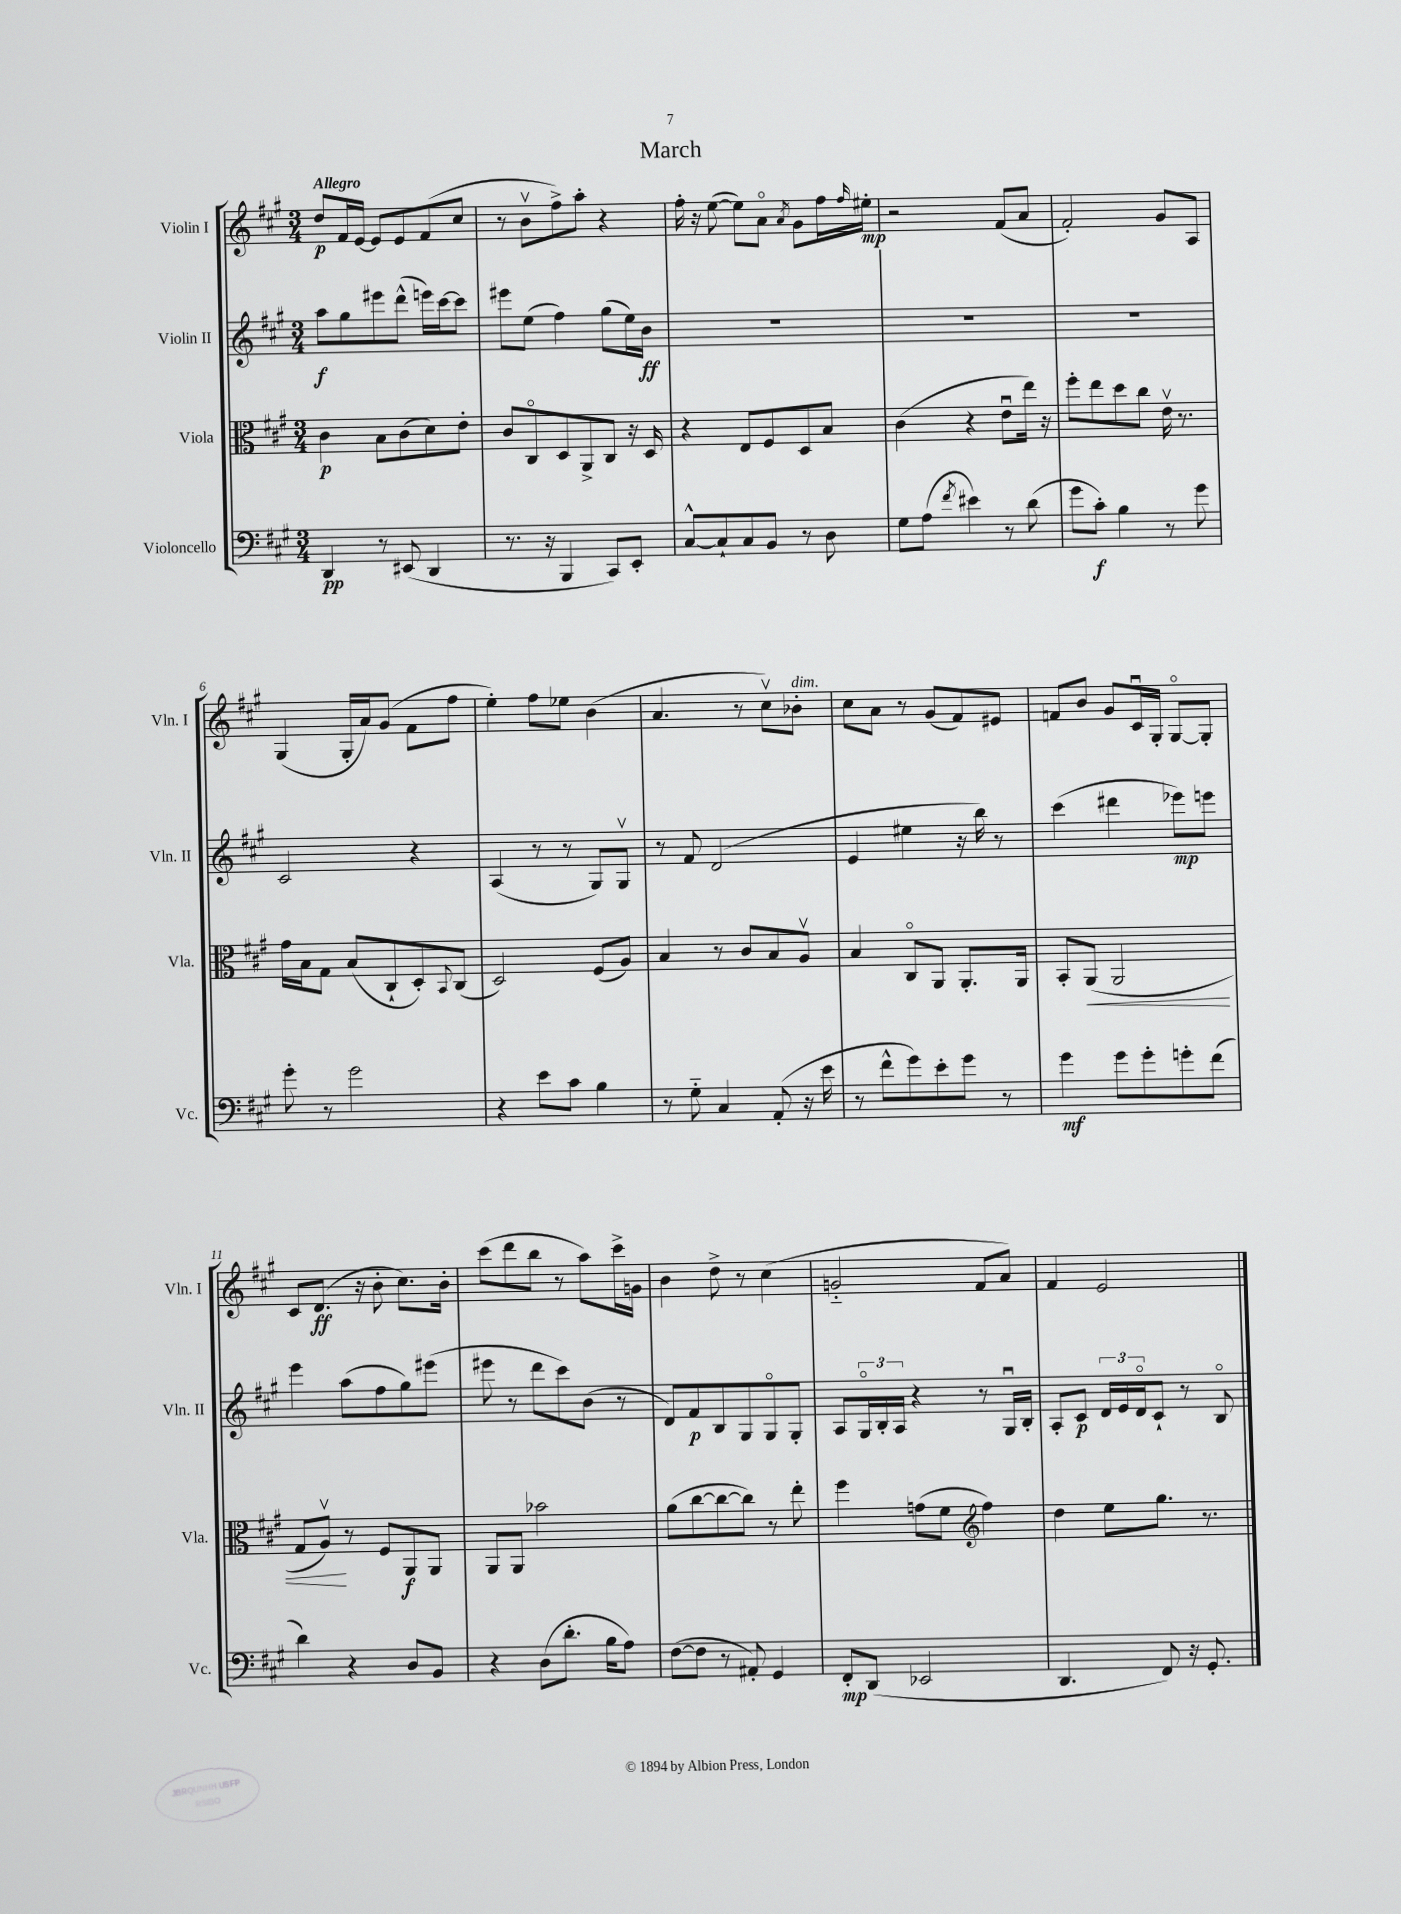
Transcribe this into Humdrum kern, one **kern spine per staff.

**kern	**dynam	**kern	**dynam	**kern	**dynam	**kern	**dynam
*part4	*part4	*part3	*part3	*part2	*part2	*part1	*part1
*staff4	*staff4	*staff3	*staff3	*staff2	*staff2	*staff1	*staff1
*I"Violoncello	*	*I"Viola	*	*I"Violin II	*	*I"Violin I	*
*I'Vc.	*	*I'Vla.	*	*I'Vln. II	*	*I'Vln. I	*
*clefF4	*	*clefC3	*	*clefG2	*	*clefG2	*
*k[f#c#g#]	*	*k[f#c#g#]	*	*k[f#c#g#]	*	*k[f#c#g#]	*
*M3/4	*	*M3/4	*	*M3/4	*	*M3/4	*
=1	=1	=1	=1	=1	=1	=1	=1
!	!	!	!	!	!	!LO:TX:a:B:t=Allegro	!
4DD/	pp	4c#\	p	8aa\L	f	8dd/L	p
.	.	.	.	8gg#\	.	16f#/L	.
.	.	.	.	.	.	[16e/JJ	.
8r	.	8B\L	.	8eee#X\	.	8e/L]	.
(8EE#X/	.	(8c#\	.	(8ddd^^\J	.	8e/	.
4DD/	.	8d\)	.	16eeen\LL)	.	(8f#/	.
.	.	.	.	[16ccc#\J	.	.	.
.	.	8e'\J	.	8ccc#\J]	.	8cc#/J	.
=2	=2	=2	=2	=2	=2	=2	=2
8.r	.	8c#/L	.	8eee#X\L	.	8r	.
.	.	8C#/	.	(8ee\J	.	8bv\L	.
16r	.	.	.	.	.	.	.
4BBB/	.	8D/	.	4ff#\)	.	8ff#^\)	.
.	.	8AA^/	.	.	.	8aa'\J	.
8CC#/L)	.	8C#/J	.	(8gg#\L	.	4r	.
8EE'/J	.	16r	.	16ee\L)	.	.	.
.	.	16D/	.	16b\JJ	ff	.	.
=3	=3	=3	=3	=3	=3	=3	=3
[8C#^^/L	.	4r	.	2.r	.	16ff#'\	.
.	.	.	.	.	.	16r	.
8C#`/]	.	.	.	.	.	([8ee\	.
8C#/	.	8E/L	.	.	.	8ee\L])	.
8BB/J	.	8F#/	.	.	.	8a\J	.
.	.	.	.	.	.	8qa/	.
8r	.	8D/	.	.	.	8g#\L	.
8D\	.	8B/J	.	.	.	16ff#\L	.
.	.	.	.	.	.	16qqff#/	.
.	.	.	.	.	.	16ee#X'\JJ	mp
=4	=4	=4	=4	=4	=4	=4	=4
8G#\L	.	(4c#\	.	2.r	.	2r	.
(8A\J	.	.	.	.	.	.	.
8qf#/	.	.	.	.	.	.	.
4e#X\)	.	4r	.	.	.	.	.
8r	.	8eu\L	.	.	.	(8f#/L	.
(8d\	.	16ee\Jk)	.	.	.	8a/J	.
.	.	16r	.	.	.	.	.
=5	=5	=5	=5	=5	=5	=5	=5
8g#\L	.	8ff#'\L	.	2.r	.	2f#'/)	.
8c#'\J)	f	8ee\	.	.	.	.	.
4B\	.	8dd\	.	.	.	.	.
.	.	8cc#\J	.	.	.	.	.
8r	.	16ev\	.	.	.	8g#/L	.
.	.	8.r	.	.	.	.	.
8g#\	.	.	.	.	.	8A/J	.
!!LO:LB:g=z
=6	=6	=6	=6	=6	=6	=6	=6
8g#'\	.	16g#\LL	.	2c#/	.	(4G#/	.
.	.	16B\J	.	.	.	.	.
8r	.	8G#\J	.	.	.	.	.
2g#\	.	(8B/L	.	.	.	16G#'/LL	.
.	.	.	.	.	.	16a/J)	.
.	.	8C#`/	.	.	.	(8g#/J	.
.	.	8D'/)	.	4r	.	8f#\L	.
.	.	8qqBB/	.	.	.	.	.
.	.	(8C#/J	.	.	.	8ff#\J	.
=7	=7	=7	=7	=7	=7	=7	=7
4r	.	2D/)	.	(4A/	.	4ee'\)	.
8e\L	.	.	.	8r	.	8ff#\L	.
8c#\J	.	.	.	8r	.	8ee-X\J	.
4B\	.	(8F#/L	.	8G#/L)	.	(4b\	.
.	.	8A/J)	.	8G#v/J	.	.	.
=8	=8	=8	=8	=8	=8	=8	=8
8r	.	4B/	.	8r	.	4.a/	.
8G#\	.	.	.	8f#/	.	.	.
4C#/	.	8r	.	(2d/	.	.	.
.	.	8c#/L	.	.	.	8r	.
(8AA'/	.	8B/	.	.	.	8cc#v\L)	.
!	!	!	!	!	!	!LO:TX:a:i:t=dim.	!
16r	.	8Av/J	.	.	.	8b-X'\J	.
16e\	.	.	.	.	.	.	.
=9	=9	=9	=9	=9	=9	=9	=9
8r	.	4B/	.	4e/	.	8cc#\L	.
8f#^^\L	.	.	.	.	.	8a\J	.
8g#\)	.	8C#/L	.	4ee#X\	.	8r	.
8e'\	.	8AA/J	.	.	.	(8g#/L	.
8g#\J	.	8.AA'/L	.	16r	.	8f#/)	.
.	.	.	.	16bb\)	.	.	.
8r	.	.	.	8r	.	8e#X/J	.
.	.	16AA/Jk	.	.	.	.	.
=10	=10	=10	=10	=10	=10	=10	=10
4g#\	mf	8BB'/L	.	(4ccc#\	.	8fn/L	.
!	!	!	!LO:HP:b	!	!	!	!
.	.	(8AA/J	<	.	.	8b/J	.
8g#\L	.	2AA/	.	4ddd#X\	.	8g#/L	.
8g#'\	.	.	.	.	.	16c#u/L	.
.	.	.	.	.	.	16G#'/JJ	.
8gn'\	.	.	.	8eee-X\L)	mp	[8G#/L	.
(8f#\J	.	.	.	8eeen\J	.	8G#'/J]	.
!!LO:LB:g=z
=11	=11	=11	=11	=11	=11	=11	=11
4d\)	.	8G#/L	.	4eee\	.	8c#/L	.
.	.	8Av/J)	.	.	.	(8.d/J	ff
4r	.	8r	[	(8aa\L	.	.	.
.	.	.	.	.	.	16r	.
.	.	8F#/L	.	8ff#\	.	8b'\	.
8D/L	.	8AA/	f	8gg#\)	.	8.cc#\L)	.
8BB/J	.	8AA/J	.	(8eee#X\J	.	.	.
.	.	.	.	.	.	16b'\Jk	.
=12	=12	=12	=12	=12	=12	=12	=12
4r	.	8AA/L	.	8eee#X\	.	(8ccc#\L	.
.	.	8AA/J	.	8r	.	8ddd\	.
(8D\L	.	2b-X\	.	8ddd\L	.	8bb\J	.
8.d'\J	.	.	.	8ccc#\)	.	8r	.
.	.	.	.	(8b\J	.	8aa\L)	.
16B\KL	.	.	.	.	.	.	.
8A\J)	.	.	.	8r	.	16ccc#^\L	.
.	.	.	.	.	.	16gn\JJ	.
=13	=13	=13	=13	=13	=13	=13	=13
([8F#\L	.	(8a\L	.	8d/L)	.	4b\	.
8F#\J]	.	[8cc#\	.	8f#/	p	.	.
8r	.	8cc#\_	.	8B/	.	8dd^\	.
8AA#X'/)	.	8cc#\J])	.	8G#/	.	8r	.
4GG#/	.	8r	.	8G#/	.	(4cc#\	.
.	.	8ee'\	.	8G#'/J	.	.	.
=14	=14	=14	=14	=14	=14	=14	=14
8FF#'/L	mp	4ff#\	.	8A/L	.	2gn/	.
(8DD/J	.	.	.	24G#/L	.	.	.
.	.	.	.	24B'/	.	.	.
.	.	.	.	24A/JJ	.	.	.
2EE-X/	.	(8gn\L	.	4r	.	.	.
.	.	8f#\J	.	.	.	.	.
*	*	*clefG2	*	*	*	*	*
.	.	4ff#\)	.	8r	.	8f#/L	.
.	.	.	.	16G#u/LL	.	8a/J)	.
.	.	.	.	16B'/JJ	.	.	.
=15	=15	=15	=15	=15	=15	=15	=15
4.DD/	.	4dd\	.	8A'/L	.	4f#/	.
.	.	.	.	8c#/J	p	.	.
.	.	8ee\L	.	24d/LL	.	2e/	.
.	.	.	.	24e/	.	.	.
.	.	.	.	24d/J	.	.	.
8FF#/)	.	8.gg#\J	.	8c#`/J	.	.	.
16r	.	.	.	8r	.	.	.
8.GG#'/	.	8.r	.	.	.	.	.
.	.	.	.	8B/	.	.	.
==	==	==	==	==	==	==	==
*-	*-	*-	*-	*-	*-	*-	*-
